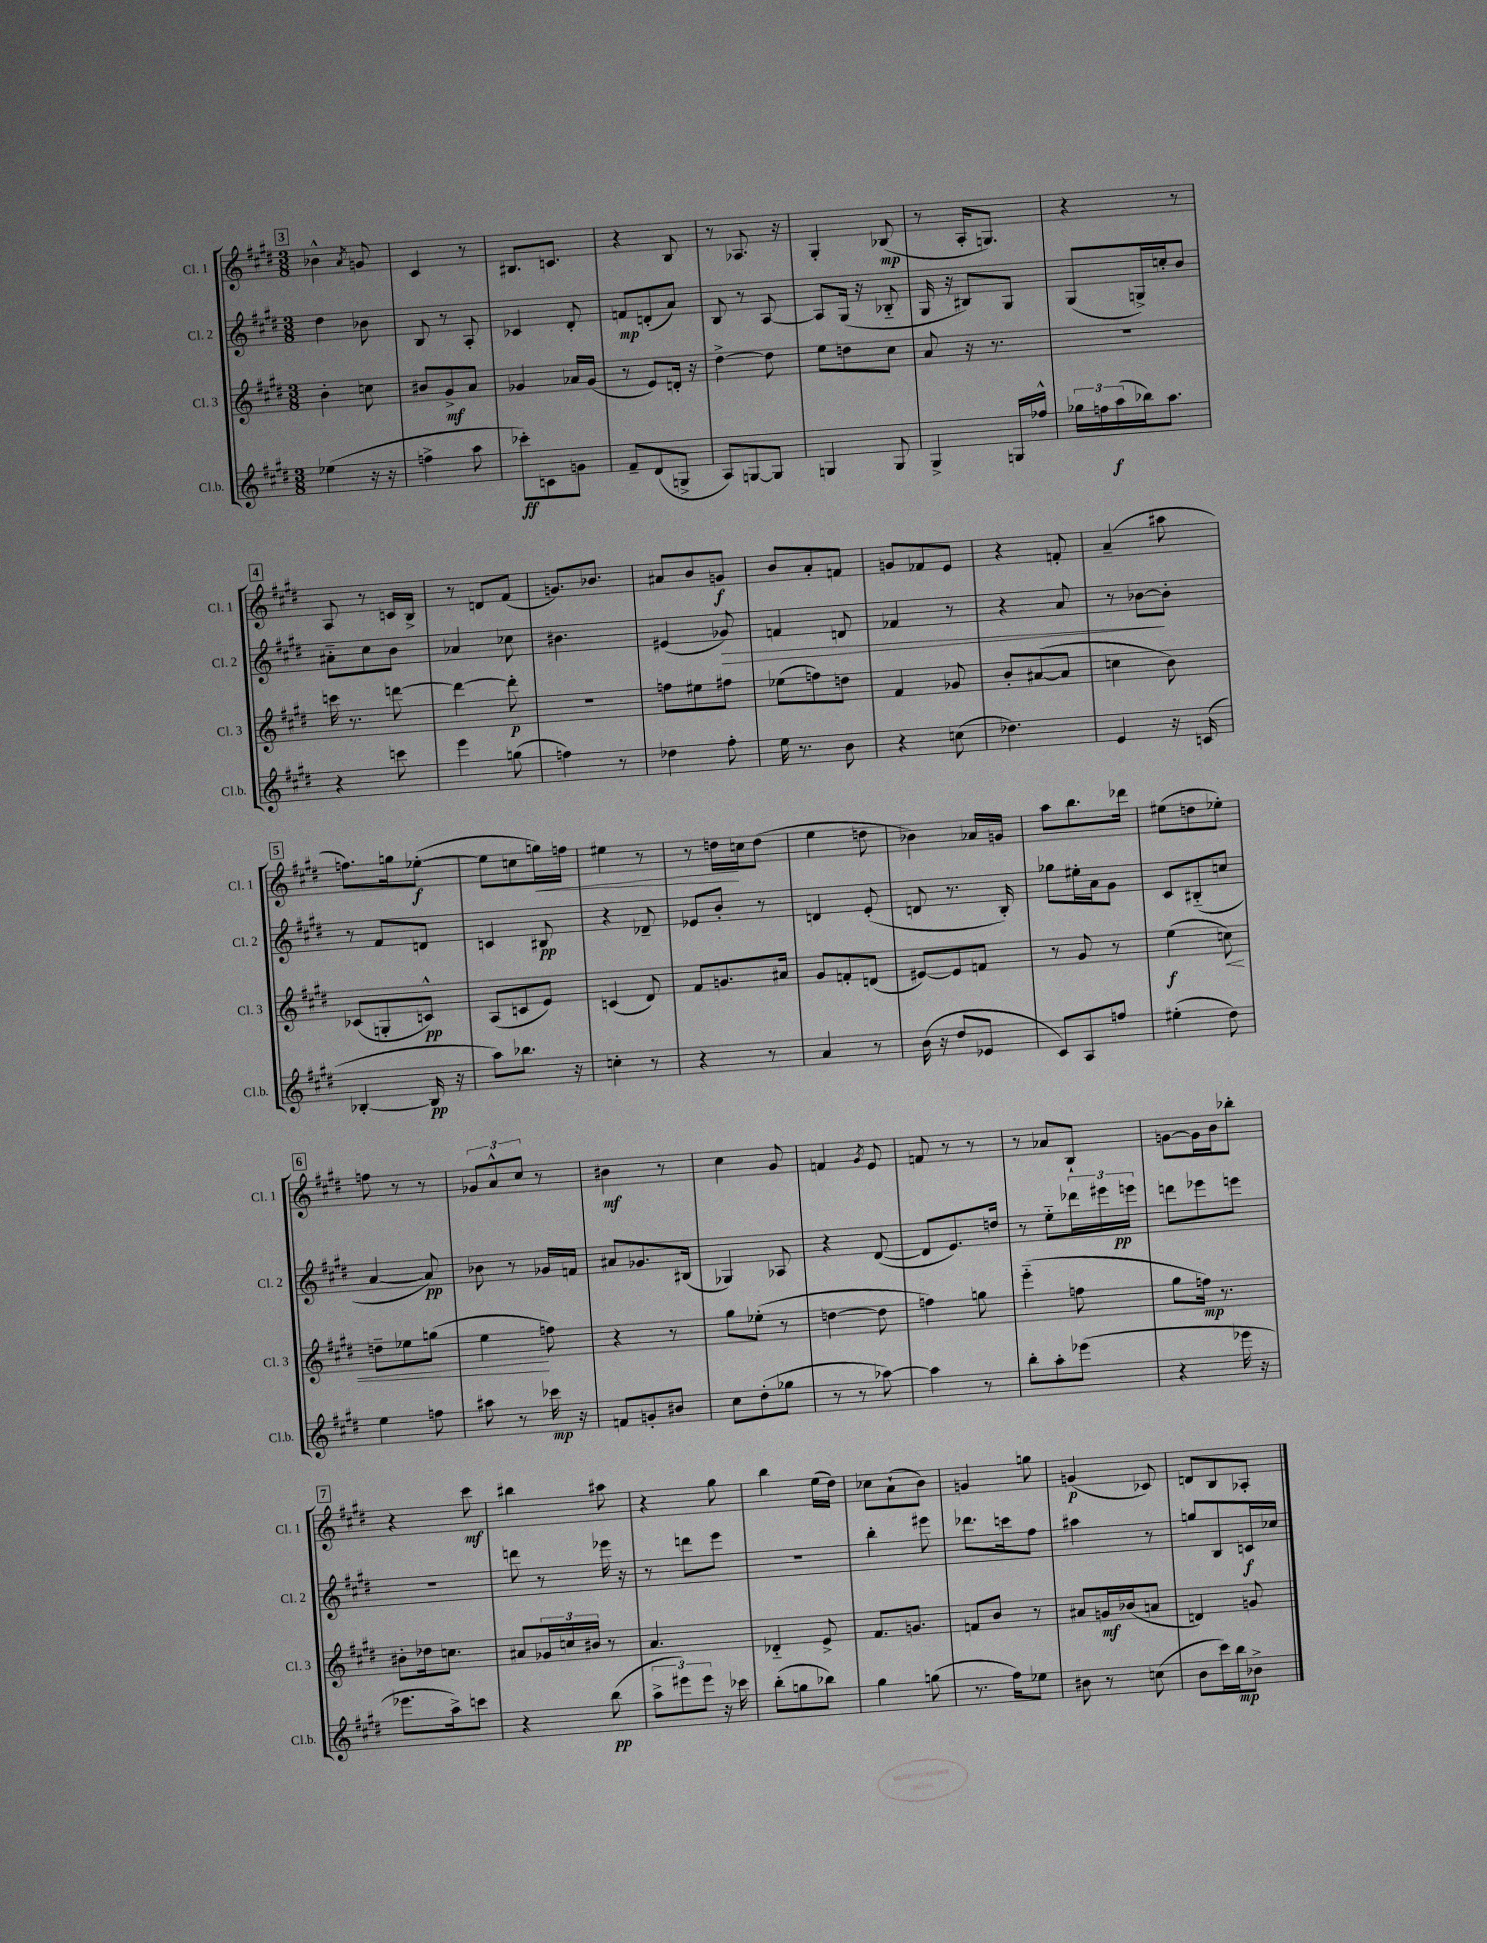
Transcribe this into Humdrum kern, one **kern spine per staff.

**kern	**dynam	**kern	**dynam	**kern	**dynam	**kern	**dynam
*part4	*part4	*part3	*part3	*part2	*part2	*part1	*part1
*staff4	*staff4	*staff3	*staff3	*staff2	*staff2	*staff1	*staff1
*I"Cl.b.	*	*I"Cl. 3	*	*I"Cl. 2	*	*I"Cl. 1	*
*I'Cl.b.	*	*I'Cl. 3	*	*I'Cl. 2	*	*I'Cl. 1	*
*clefG2	*	*clefG2	*	*clefG2	*	*clefG2	*
*k[f#c#g#d#]	*	*k[f#c#g#d#]	*	*k[f#c#g#d#]	*	*k[f#c#g#d#]	*
*M3/8	*	*M3/8	*	*M3/8	*	*M3/8	*
!!LO:REH:place=s1:t=3
=30	=30	=30	=30	=30	=30	=30	=30
(4ee-X\	.	4b'\	.	4dd#\	.	4b-X^^\	.
.	.	.	.	.	.	8qa/	.
16r	.	8ccn\	.	8b-X\	.	8gn/	.
16r	.	.	.	.	.	.	.
=31	=31	=31	=31	=31	=31	=31	=31
4ffn^\	.	8b#X/L	.	8B/	.	4c#/	.
.	.	8g#^/	mf	8r	.	.	.
8aa\	.	8a/J	.	8A'/	.	8r	.
=32	=32	=32	=32	=32	=32	=32	=32
8ccc-X'\L)	ff	4g-X/	.	4c-X/	.	8.B#X/L	.
8cn\	.	.	.	.	.	.	.
.	.	.	.	.	.	8.cn/J	.
8gn\J	.	16a-X/LL	.	8d#'/	.	.	.
.	.	(16g-/JJ	.	.	.	.	.
=33	=33	=33	=33	=33	=33	=33	=33
8f#~/L	.	8r	.	8fn/L	mp	4r	.
(8d#/	.	8e/L)	.	(8dn'/	.	.	.
8Gn^/J	.	16dn'/Jk	.	8a/J)	.	8B/	.
.	.	16r	.	.	.	.	.
=34	=34	=34	=34	=34	=34	=34	=34
8A/L)	.	[4dd#^\	.	8B/	.	8r	.
[8Gn/	.	.	.	8r	.	8.A-X/	.
8G/J]	.	8dd#\]	.	[8A/	.	.	.
.	.	.	.	.	.	16r	.
=35	=35	=35	=35	=35	=35	=35	=35
4Gn/	.	8ee\L	.	8A/L]	.	4G#'/	.
.	.	8ddn\	.	(16G#/Jk	.	.	.
.	.	.	.	16r	.	.	.
8G/	.	8cc#\J	.	8B-X/	.	(8B-X/	mp
=36	=36	=36	=36	=36	=36	=36	=36
4G#^/	.	8a/	.	16G#/	.	8r	.
.	.	.	.	16r	.	.	.
.	.	16r	.	8B#X/L)	.	16A'/KL	.
.	.	8.r	.	.	.	8.Gn/J)	.
16Gn/LL	.	.	.	8G#/J	.	.	.
16ff-X^^/JJ	.	.	.	.	.	.	.
=37	=37	=37	=37	=37	=37	=37	=37
24gg-X\LL	.	4.r	.	(8G#/L	.	4r	.
24ffn\	.	.	.	.	.	.	.
(24aa\	f	.	.	.	.	.	.
16bb-X\J)	.	.	.	16Gn^/L)	.	.	.
8.aa\J	.	.	.	16ccn'/J	.	.	.
.	.	.	.	8b/J	.	8r	.
!!LO:LB:g=z
!!LO:REH:place=s1:t=4
=38	=38	=38	=38	=38	=38	=38	=38
4r	.	16cccn\	.	8a#X\L	.	8A/	.
.	.	8.r	.	.	.	.	.
.	.	.	.	8cc#\	.	8r	.
8cccn\	.	[8dddn\	.	8b\J	.	16cn/LL	.
.	.	.	.	.	.	16B^/JJ	.
=39	=39	=39	=39	=39	=39	=39	=39
4eee\	.	4ddd\_	.	4a-X/	.	8r	.
.	.	.	.	.	.	8dn/L	.
(8ggn\	.	8ddd'\]	p	8cc-X\	.	(8f#/J	.
=40	=40	=40	=40	=40	=40	=40	=40
4ffn\)	.	4.r	.	4.b#X\	.	8.gn/L)	.
.	.	.	.	.	.	8.b-X/J	.
8r	.	.	.	.	.	.	.
=41	=41	=41	=41	=41	=41	=41	=41
4dd-X\	.	8ffn\L	.	(4e#X/	.	8a#X/L	.
.	.	8ee#X\	.	.	.	8b/	.
!	!	!	!	!	!LO:HP:b	!	!
8ff#'\	.	8ff#X\J	.	8g-X/)	>	8gn/J	f
=42	=42	=42	=42	=42	=42	=42	=42
16ee\	.	(8ee-X\L	.	4fn/	.	8b/L	.
8.r	.	.	.	.	.	.	.
.	.	8ffn\)	.	.	.	8a'/	.
8b\	.	8ddn\J	.	8dn/	.	8fn/J	.
=43	=43	=43	=43	=43	=43	=43	=43
4r	.	4f#/	.	4f-X/	.	8gn/L	.
.	.	.	.	.	.	8f-X/	.
(8ccn\	.	8g-X/	.	8r	.	8e/J	.
=44	=44	=44	=44	=44	=44	=44	=44
4.dd-X\)	.	8b'/L	.	4r	.	4r	.
.	.	([8a#X/	.	.	.	.	.
.	.	8a#/J]	.	8a/	.	8fn'/	.
=45	=45	=45	=45	=45	=45	=45	=45
4e/	.	4ccn\	.	8r	.	(4a~/	.
.	.	.	.	[8b-X\L	.	.	.
16r	.	8b\)	.	8b-'\J]	]	8aa#X\	.
(16cn/	.	.	.	.	.	.	.
!!LO:LB:g=z
!!LO:REH:place=s1:t=5
=46	=46	=46	=46	=46	=46	=46	=46
[4B-X'/	.	(8c-X/L	.	8r	.	8.ffn\L)	.
.	.	8Gn'/	.	8f#/L	.	.	.
.	.	.	.	.	.	16ggn\k	.
16B-/]	pp	8cn^^/J)	pp	8dn/J	.	([8ee-X'\J	f
16r	.	.	.	.	.	.	.
=47	=47	=47	=47	=47	=47	=47	=47
8aa\L)	.	(8A/L	.	4cn/	.	8ee-\L]	.
8.bb-X\J	.	8cn/	.	.	.	8ccn\	.
!	!	!	!	!	!	!	!LO:HP:b
.	.	8e/J)	.	8B#X/	pp	16ggn\L)	<
16r	.	.	.	.	.	16ffn\JJ	.
=48	=48	=48	=48	=48	=48	=48	=48
4ccn'\	.	(4cn/	.	4r	.	4ee#X\	.
8r	.	8d#/)	.	8d-X~/	.	8r	.
=49	=49	=49	=49	=49	=49	=49	=49
4r	.	8f#/L	.	8e-X/L	.	8r	.
.	.	8.gn/	.	8b'/J	.	16ddn\LL	.
.	.	.	.	.	.	16ccn\J	[
8r	.	.	.	8r	.	(8dd\J	.
.	.	16a#X/Jk	.	.	.	.	.
=50	=50	=50	=50	=50	=50	=50	=50
4a/	.	8g#/L	.	4dn/	.	4ee\	.
.	.	8fn'/	.	.	.	.	.
8r	.	(8dn/J	.	(8e'/	.	8ddn\	.
=51	=51	=51	=51	=51	=51	=51	=51
(16b\	.	[8e#X/L)	.	8dn/	.	4b-X\)	.
16r	.	.	.	.	.	.	.
8dd#/L	.	8e#/]	.	8.r	.	.	.
8e-X/J	.	8fn/J	.	.	.	16a-X/LL	.
.	.	.	.	16B'/)	.	16gn/JJ	.
=52	=52	=52	=52	=52	=52	=52	=52
8c#/L)	.	8r	.	8gg-X\L	.	8aa\L	.
8A/	.	8g#/	.	16ee#X'\L	.	8.bb\	.
.	.	.	.	16a\J	.	.	.
8ffn/J	.	8r	.	8g#\J	.	.	.
.	.	.	.	.	.	16ddd-X\Jk	.
=53	=53	=53	=53	=53	=53	=53	=53
(4ee#X'\	.	(4ee\	f	8c#/L	.	(8ee#X\L	.
.	.	.	.	(8B#X/	.	8ddn\	.
!	!	!	!LO:HP:b	!	!	!	!
8dd#\)	.	8ccn\)	<	8ccn/J	.	8ee-X'\J)	.
!!LO:LB:g=z
!!LO:REH:place=s1:t=6
=54	=54	=54	=54	=54	=54	=54	=54
4ee\	.	8ddn~\L	.	[4a/	.	8ffn\	.
.	.	8ee-X\	.	.	.	8r	.
8ffn\	.	(8ggn\J	.	8a/])	pp	8r	.
=55	=55	=55	=55	=55	=55	=55	=55
8aa#X\	.	4ee\	.	8b-X\	.	12g-X/L	.
.	.	.	.	.	.	12a^^/	.
8r	.	.	.	8r	.	.	.
.	.	.	.	.	.	12cc#/J	.
16ccc-X\	mp	8ffn\)	[	16g-X/LL	.	8r	.
16r	.	.	.	16fn/JJ	.	.	.
=56	=56	=56	=56	=56	=56	=56	=56
8fn/L	.	4r	.	8a#X/L	.	4b#X\	mf
8gn'/	.	.	.	8.g-X/	.	.	.
8b#X/J	.	8r	.	.	.	8r	.
.	.	.	.	(16B#X/Jk	.	.	.
=57	=57	=57	=57	=57	=57	=57	=57
8cc#\L	.	8gg#\L	.	4G-X/)	.	4cc#\	.
(8dd#'\	.	(8ee-X'\J	.	.	.	.	.
8gg-X\J	.	8r	.	8A-X/	.	8g#/	.
=58	=58	=58	=58	=58	=58	=58	=58
8r	.	[4ddn\	.	4r	.	4fn/	.
8r	.	.	.	.	.	.	.
.	.	.	.	.	.	8qg#/	.
[8aa-X\)	.	8dd\]	.	([8d#/	.	8e/	.
=59	=59	=59	=59	=59	=59	=59	=59
4aa-\]	.	4ffn\)	.	8d#/L]	.	8fn/	.
.	.	.	.	8.e/)	.	8r	.
8r	.	8ggn\	.	.	.	8r	.
.	.	.	.	16ddn/Jk	.	.	.
=60	=60	=60	=60	=60	=60	=60	=60
8bb'\L	.	(4eee\	.	8r	.	8r	.
8aa'\	.	.	.	8ee\L	.	8a-X/L	.
(8eee-X\J	.	8ffn\	.	24ddd-X\L	.	8B`/J	.
.	.	.	.	24eee#X\	.	.	.
.	.	.	.	24eeen\JJ	pp	.	.
=61	=61	=61	=61	=61	=61	=61	=61
4r	.	8gg#\L	.	8dddn\L	.	[8gn\L	.
.	.	16ffn\Jk)	mp	8eee-X\	.	16g\L]	.
.	.	8.r	.	.	.	16b\J	.
16eee-X\	.	.	.	8eeen\J	.	8bb-X'\J	.
16r	.	.	.	.	.	.	.
!!LO:LB:g=z
!!LO:REH:place=s1:t=7
=62	=62	=62	=62	=62	=62	=62	=62
8.eee-X\L	.	8b#X'\L	.	4.r	.	4r	.
.	.	16dd-X\k	.	.	.	.	.
16aa^\k)	.	8.ccn\J	.	.	.	.	.
8cccn\J	.	.	.	.	.	8ccc#\	mf
=63	=63	=63	=63	=63	=63	=63	=63
4r	.	8a#X/L	.	8dddn\	.	4bb#X\	.
.	.	24g-X/L	.	8r	.	.	.
.	.	24ccn/	.	.	.	.	.
.	.	24b#X/JJ	.	.	.	.	.
(8bb\	pp	8r	.	16eee-X\	.	8aa#X\	.
.	.	.	.	16r	.	.	.
=64	=64	=64	=64	=64	=64	=64	=64
12aa^\L	.	4.a/	.	8r	.	4r	.
12eee#X\)	.	.	.	.	.	.	.
.	.	.	.	8dddn\L	.	.	.
12eee#\J	.	.	.	.	.	.	.
16r	.	.	.	8eee\J	.	8gg#\	.
16ccc-X\	.	.	.	.	.	.	.
=65	=65	=65	=65	=65	=65	=65	=65
(8bb'\L	.	4d-X/	.	4.r	.	4bb\	.
8ggn\	.	.	.	.	.	.	.
8bb-X\J)	.	8e^/	.	.	.	(16ee\LL	.
.	.	.	.	.	.	16dd#\JJ)	.
=66	=66	=66	=66	=66	=66	=66	=66
4gg#\	.	8.f#/L	.	4bb'\	.	8cc-X\L	.
.	.	.	.	.	.	(8a`\	.
.	.	8.gn/J	.	.	.	.	.
(8ggn\	.	.	.	8eee#X\	.	8b\J)	.
=67	=67	=67	=67	=67	=67	=67	=67
8.r	.	8fn/L	.	8.ddd-X\L	.	4gn/	.
.	.	8b/J	.	.	.	.	.
16ff#\KL)	.	.	.	16cccn\k	.	.	.
8ee-X\J	.	8r	.	8ff#\J	.	8ggn\	.
=68	=68	=68	=68	=68	=68	=68	=68
8b#X\	.	8a#X/L	.	4aa#X\	.	(4gn/	p
8r	.	16gn/L	mf	.	.	.	.
.	.	(16b-X/J	.	.	.	.	.
(8ccn\	.	8an/J	.	8r	.	8c-X/)	.
=69	=69	=69	=69	=69	=69	=69	=69
8b\L	.	4dn/)	.	8ggn/L	.	8dn/L	.
16ccc#\L)	.	.	.	8B/	.	8B/	.
16bb\J	mp	.	.	.	.	.	.
8b-X^\J	.	8gn/	.	16cn/L	f	8A-X'/J	.
.	.	.	.	16cc-X/JJ	.	.	.
==	==	==	==	==	==	==	==
*-	*-	*-	*-	*-	*-	*-	*-
